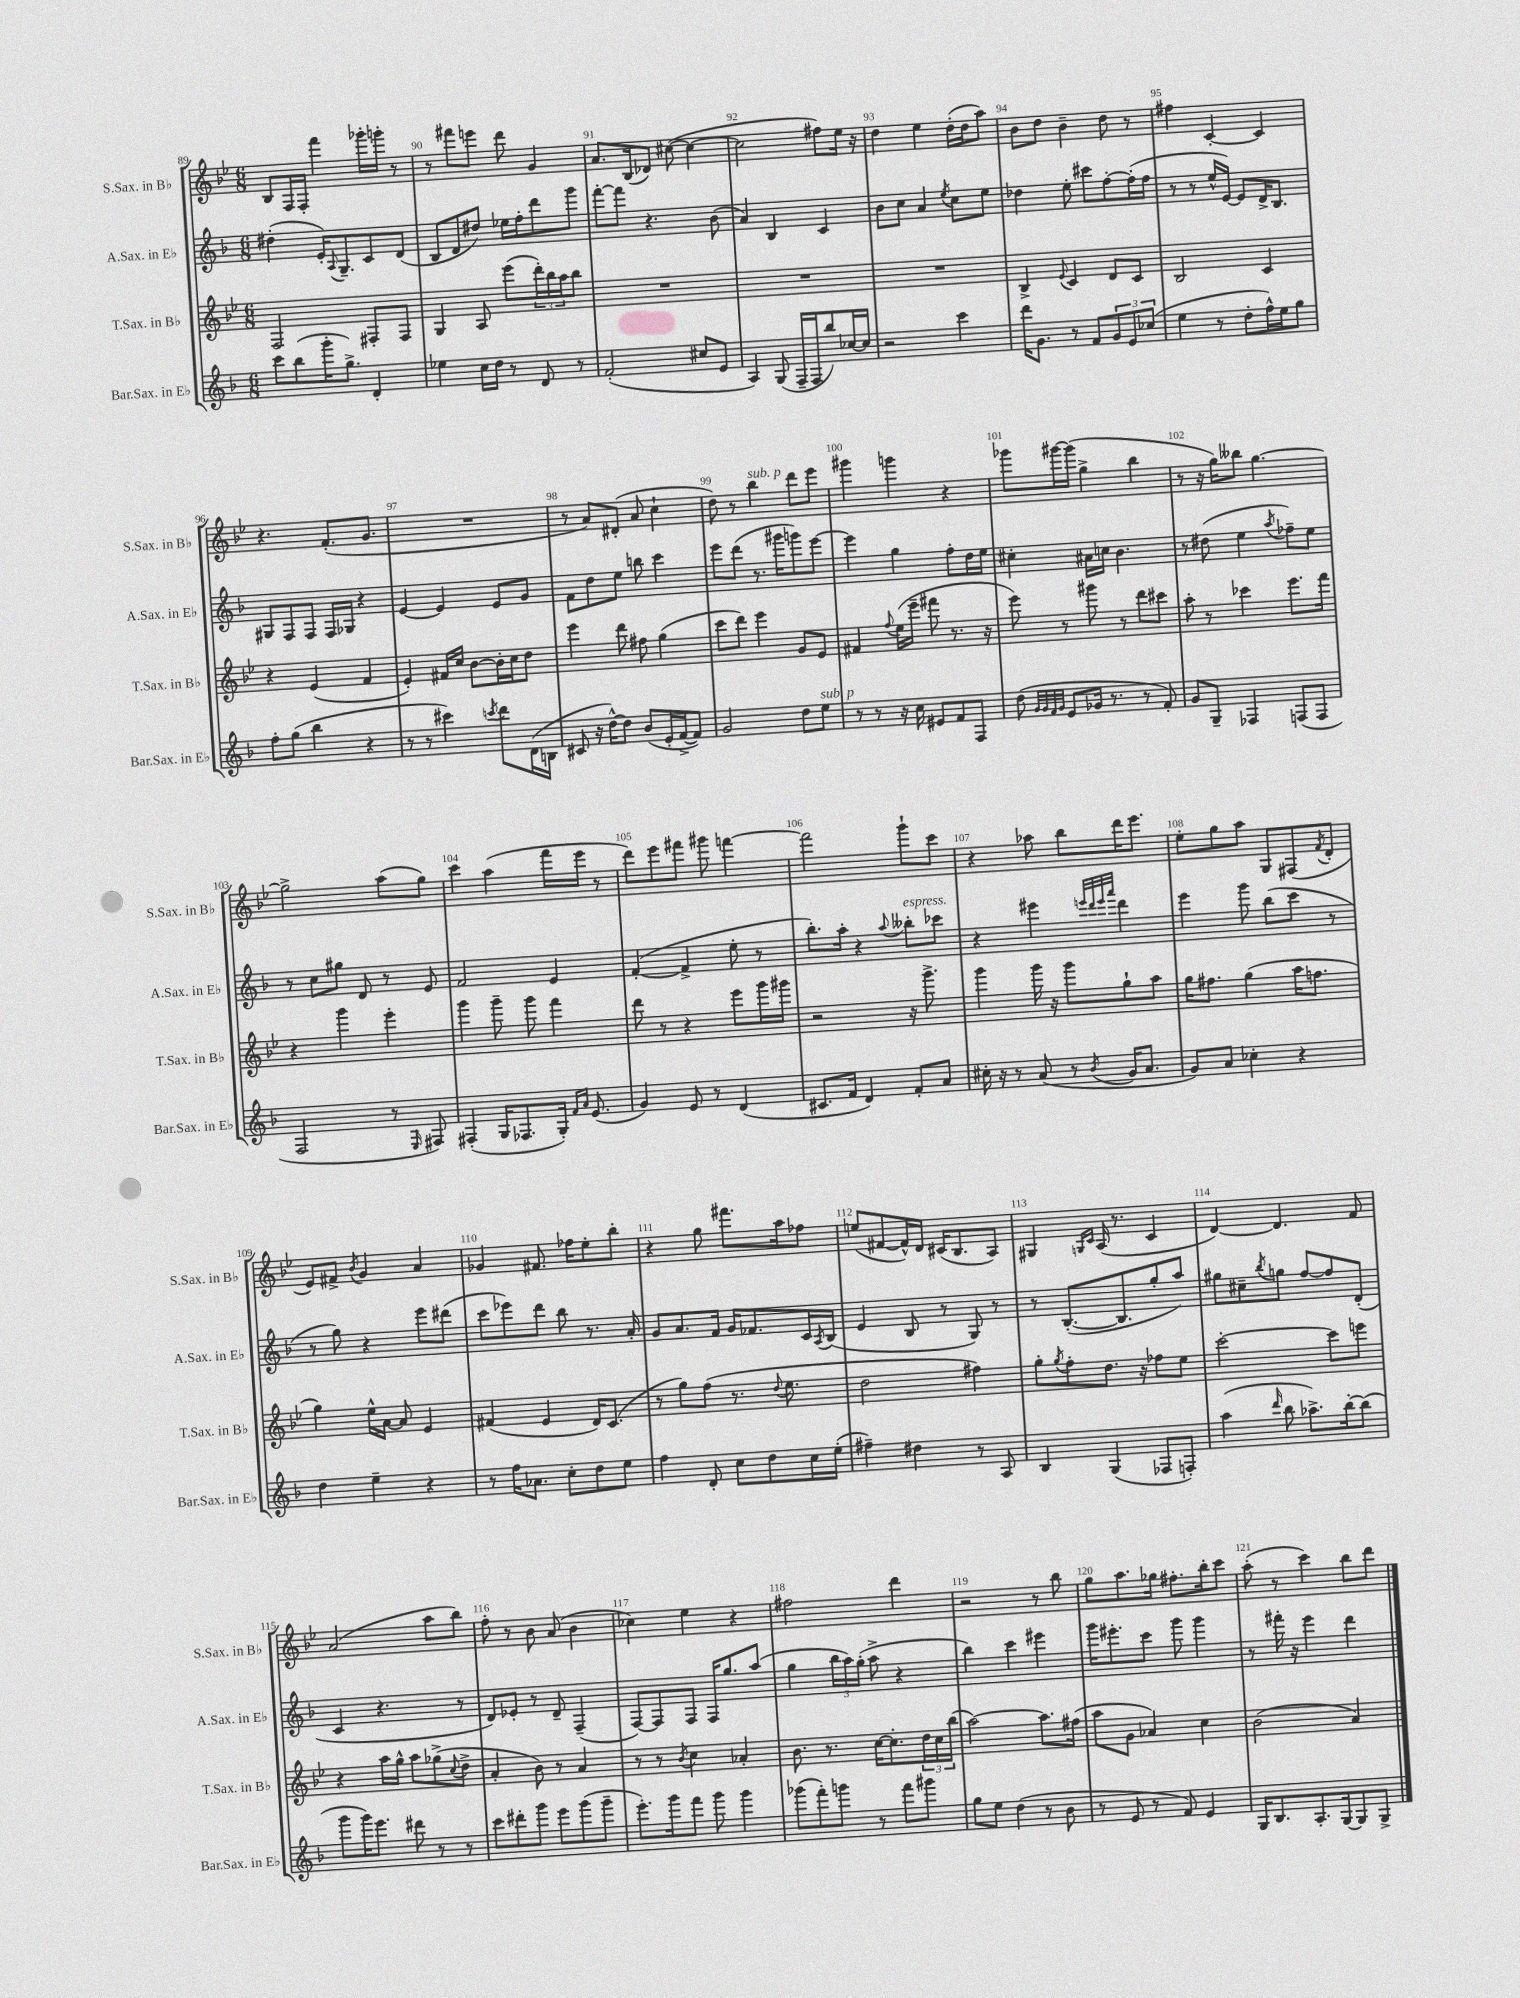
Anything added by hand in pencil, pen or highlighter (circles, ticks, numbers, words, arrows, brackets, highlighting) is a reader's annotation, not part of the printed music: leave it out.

**kern	**kern	**kern	**kern
*part4	*part3	*part2	*part1
*staff4	*staff3	*staff2	*staff1
*I"Bar.Sax. in E♭	*I"T.Sax. in B♭	*I"A.Sax. in E♭	*I"S.Sax. in B♭
*I'Bar.Sax. in E♭	*I'T.Sax. in B♭	*I'A.Sax. in E♭	*I'S.Sax. in B♭
*clefG2	*clefG2	*clefG2	*clefG2
*k[b-]	*k[b-e-]	*k[b-]	*k[b-e-]
*M6/8	*M6/8	*M6/8	*M6/8
=89	=89	=89	=89
8ccc\L	2F/	(4dd#X'\	8B-/L
(8bb-\	.	.	16F/L
.	.	.	16F'/JJ
16ggg'\K	.	16e'/KL)	4fff\
.	.	8qqA/	.
8.gg^\J)	.	8.G~/	.
4d'/	8F#X'/L	8c/	16ggg-X'\LL
.	.	.	16gggn'\JJ
.	8F#/J	(8d/J	8r
=90	=90	=90	=90
4ee-X\	4G/	8B-/L	8r
.	.	8d/	8fff#X\L
16cc\LL	8A/	8dd#X/J)	8eeen\J
16dd\JJ	.	.	.
8r	(8eee-\L	16ee-X\LL	8ddd\
.	.	16ff'\J	.
8d/	24ddd'\L)	8ddd\	4g/
.	24bb-\	.	.
.	24aa\J	.	.
8r	8bb-\J	8ggg\J	.
=91	=91	=91	=91
(2f'/	2.r	[8fff'\L	8.a/L
.	.	8fff\J]	.
.	.	.	(16B-/k
.	.	4.r	8d-X/J)
.	.	.	([8cc#X\
8cc#X/L	.	.	4cc#\_
8e/J	.	(8b-\	.
=92	=92	=92	=92
4A/)	2.r	4a/)	2cc#\]
(8G/	.	4B-/	.
16F~/LL	.	.	.
16F/J	.	.	.
8bb-/)	.	4c/	8ff#X\L)
[16cc-X/L	.	.	16ee-\Jk
16cc-/JJ]	.	.	16r
=93	=93	=93	=93
2r	2.r	8b-\L	4dd\
.	.	8cc\J	.
.	.	4a/	4ee-\
.	.	8qee/	.
4ccc\	.	8cc\L	(16dd'\LL
.	.	.	16dd\J
.	.	8ee\J	8aa\J)
=94	=94	=94	=94
16ddd\KL	4B-^/	4dd-X\	8b-\L
8.g\J	.	.	.
.	.	.	8dd\J
.	8qqe-/	.	.
8r	4c/	8ee'\	4b-~\
8f/L	.	8ccc#X\L	.
12g/	8d/L	[8ff'\	8dd\
12e/	.	.	.
.	8c/J	(16ff'\L]	8r
(12cc-X/J	.	.	.
.	.	16ff\JJ	.
=95	=95	=95	=95
4ee\	2B-/	8r	4ff#X\
.	.	8r	.
8r	.	16ee^^/LL	[4c'/
.	.	[16e/JJ)	.
8dd'\L	.	8e/L]	.
16ff^^\L)	4c/	16d^/K	4c/]
16ee\J	.	8.B-/J	.
8gg\J	.	.	.
!!LO:LB:g=z
=96	=96	=96	=96
8ff'\L	4r	8G#X/L	4.r
(8gg\J	.	8F/	.
4bb-\	(4e-/	8F/J	.
.	.	16F/LL	(8.f'/L
.	.	16G-X/JJ	.
4r	4f/	4r	.
.	.	.	8.g/J
=97	=97	=97	=97
8r	4e-'/)	[4e/	2.r
8r	.	.	.
4ccc#X\)	16f#X/LL	4e/]	.
.	16cc/JJ	.	.
.	[8b-\L	.	.
8qcccn/	.	.	.
8ddd\L	16b-'\L]	8e/L	.
.	16cc\J	.	.
(16d\L	8dd\J	8g/J	.
16Bn\JJ	.	.	.
=98	=98	=98	=98
8c#X/	4eee-\	8f\L	8r
16r	.	8dd\	8a/L)
[16dd^^\KL)	.	.	.
8dd\J]	8ddd\	8ee\J	(8d#X'/J
(8b-/L	8ff#X\	8bbn\	8a/
16e'/L	(4gg\	4ccc\	4cc`\
[16f^/J	.	.	.
8f/J])	.	.	.
=99	=99	=99	=99
2g/	8ccc\L	8eee\L	8dd\)
.	8ddd\J)	(8ddd\J	8r
!	!	!	!LO:TX:a:i:t=sub. p
.	4eee-\	8.r	4bb-\
.	.	16ggg#X\KL	.
8dd\L	8g/L	8gggn\)	8ddd\L
!LO:TX:a:i:t=sub. p	!	!	!
8ee\J	8e-/J	[8eee\J	8eee-\J
=100	=100	=100	=100
8r	4f#X/	4eee\]	4ggg#X\
8r	.	.	.
.	8qqff/	.	.
16r	(16ee-\LL	4gg\	4gggn\
16cc\	16eee-~\JJ	.	.
8e#X/L	8fff#X\	.	.
8f/	8.r	8ff'\L	4r
8F/J	.	16dd\L	.
.	16r	16ee\JJ	.
=101	=101	=101	=101
(8dd\	8eee-\)	4cc#X'\	8ggg-X\L
32qqg/LLL	.	.	.
32qqg/	.	.	.
32qqf/	.	.	.
32qqg/JJJ	.	.	.
8e/L	8r	.	[16ggg#X\L
.	.	.	(16ggg#\JJ]
16g-X/Jk	8ggg#X\	16a#X\LL	4gg^\
8.r	.	16ccn\JJ	.
.	8r	4.b-\	.
8r	8ddd\L	.	4bb-\
8f'/)	8ccc#X\J	.	.
=102	=102	=102	=102
8g/L	8aa'\	8r	8r
8G~/J	8r	(8dd#X\	16r
.	.	.	16gg\KL)
4F-X/	4ccc-X\	4ee\	8bb--X\J
.	.	.	[4.gg\
.	.	8qaa/	.
(8Fn/L	8.eee-\L	8ff-X~\L)	.
8F/J	.	8ee\J	.
.	16fff\Jk	.	.
!!LO:LB:g=z
=103	=103	=103	=103
2F/	4r	8r	2gg^\]
.	.	8cc\L	.
.	4ggg\	8gg#X\J	.
.	.	8d/	.
8r	4eee-'\	8r	(8aa\L
16qqE/	.	.	.
8F#X/)	.	8e/	8gg\J)
=104	=104	=104	=104
(4F#X'/	4ggg\	2f/	4ccc\
16G/KL	8ggg~\	.	(4aa\
8.F-X/	.	.	.
.	8ggg\	.	.
16G'/Jk)	4fff\	4e/	16fff\LL
16qqf/LL	.	.	.
16qqa/JJ	.	.	.
(8.e/	.	.	16eee-\JJ
.	.	.	8r
=105	=105	=105	=105
4g/)	8ddd\	([4f'/	8ddd\L)
.	8r	.	8eee-\
8e/	4r	4f^/]	8fff#X\J
8r	.	.	8ggg#X\
(4d/	8eee-\L	8ee'\	[4fffn\
.	16ggg\L	8r	.
.	16ggg#X\JJ	.	.
=106	=106	=106	=106
8.c#X/L	2r	8.bb-'\L)	2fff\]
16f/Jk	.	16aa'\Jk	.
4d/)	.	4r	.
.	.	8qqaa/	.
!	!	!LO:TX:a:i:t=espress.	!
8f'/L	16r	8bb--X'\L	8ggg`\L
.	8.ggg^\	.	.
8a/J	.	8ccc-X\J	8ccc\J
=107	=107	=107	=107
16cc#X'\	4ggg\	4r	4r
16r	.	.	.
8r	.	.	.
(8a/	16ggg\	4eee#X\	8aa-X\
.	16r	.	.
8r	8ggg\L	.	8bb-\L
.	.	32qqeeen/LLL	.
.	.	32qqddd/	.
.	.	32qqeee/	.
8qb-/	.	32qqaaa/JJJ	.
16g/KL	8gg`\	4ddd\	16ddd\K
8.a/J	.	.	8.eee-\J
.	8aa\J	.	.
=108	=108	=108	=108
8g/L)	16gg\KL	4eee\	8ee-'\L
.	8.ff#X\J	.	.
8a/J	.	.	8gg\
4cc-X'\	(4gg\	8ggg\	8aa\J
.	.	(8bb-\L	8G/L
4r	16aa\KL	8ccc\J	(8F#X/
.	8.ffn\J	.	.
.	.	.	8qf/
.	.	8r	8d'/J
!!LO:LB:g=z
=109	=109	=109	=109
4dd\	4gg\)	8r	8e-/L)
.	.	8gg\)	8f#X^/J
.	.	.	8qb-/
4ee~\	16ee-^^\LL	4r	4g/
.	[16a\JJ	.	.
.	8a/]	.	.
4r	4e-/	8eee\L	4a/
.	.	(8ddd#X\J	.
=110	=110	=110	=110
8r	(4f#X/	8ccc\L	4g-X/
16ff\KL	.	8eee-X\)	.
8.a-X\J	.	.	.
.	4e-/	8ddd\J	8.f#X/
8cc'\L	.	8bb-\	.
.	.	.	16ff-X\KL
8dd\	16d/KL)	8.r	8ee-'\
.	(8.c/J	.	.
8ee\J	.	.	8bb-'\J
.	.	16a'/	.
=111	=111	=111	=111
4ff\	8r	8g/L	4r
.	8gg\L)	8.a/	.
8d'/	(8ff\J	.	8gg\
.	.	16f/Jk	.
8cc\L	8.r	16g/KL	8.fff#X\L
.	.	8.f-X/	.
8dd\	.	.	.
.	8qqdd/	.	.
.	8.ee-\	.	16aa\k
16cc\L	.	16c/L	8ff-X\J
.	.	8qA/	.
(16ee'\JJ	.	(16B-/JJ	.
=112	=112	=112	=112
4ff#X~\)	2dd\	4e/	(8een/L
.	.	.	[8f#X/
4dd#X\	.	8B-/	16f#^^/L])
.	.	.	16d/JJ
.	.	8r	(16c#X/KL
.	.	.	8.B-/
8r	4ff#X\)	8G/)	.
8A/	.	8r	8A/J)
=113	=113	=113	=113
4B-/	8gg'\L	8r	4G#X/
.	8qgg/	.	.
.	8ff'\	([8.B-'/L	.
.	.	.	16qqGn/LL
.	.	.	16qqc/JJ
(4G/	8.dd\J	.	(16A/
.	.	8.B-/]	8.r
.	16r	.	.
8F-X/L	8ff-X\L	8gg'/	4c/
8Fn'/J)	8ee-\J	8aa/J)	.
=114	=114	=114	=114
(4aa\	[2ccc'\	8gg#X\L	[4d/)
.	.	8cc#X~\	.
16qqddd/	.	8qbb-/	.
8bb-\	.	8ggn\J	4.d/]
8.aa-X^\L)	.	[8ff/L	.
.	8ccc\L]	8ff/]	.
[16bb-'\k	.	.	.
(8bb-\J]	8eeen\J	(8d'/J	8f/
!!LO:LB:g=z
=115	=115	=115	=115
8ggg\L	4r	4c/	(2a/
16ggg\K)	.	.	.
8.eee\J	.	.	.
.	16aa\LL	4.r	.
.	16gg^^\JJ	.	.
8ddd#X\	8aa\L	.	.
8r	(8gg-X^\	.	8aa\L
.	8qqcc/	.	.
8r	8dd^\J	8r	8bb-\J)
=116	=116	=116	=116
8ccc\L	4a'/	8d/L)	8ff'\
8ddd#X'\	.	8e-X'/J	8r
8ggg\J	8b-\)	8r	8b-\
8eee\L	8r	8d~/	(8a/
(8ggg\	4a/	(4F~/	4b-\
8ggg~\J	.	.	.
=117	=117	=117	=117
8.eee'\L)	8r	[8F/L)	4cc-X\)
.	8r	8F/]	.
16ggg\k	.	.	.
.	8qb-/	.	.
8fff\J	4cc\	8F/J	4ee-\
8ggg\	.	16F/KL	.
.	.	8.gg/	.
4ggg\	4a-X'/	.	4r
.	.	(8aa/J	.
=118	=118	=118	=118
(8ggg-X\L	8.b-\	4gg\	2ff#X\
8fff'\)	.	.	.
.	8.r	.	.
8gggn\J	.	24bb-\LL	.
.	.	24aa\)	.
.	.	(24gg'\JJ	.
8r	[16cc\KL	8aa^\	.
.	8.cc'\]	.	.
8fff\L	.	4r	4ddd\
8ggg#X\J	24dd\L	.	.
.	24cc\	.	.
.	(24bb-\JJ	.	.
=119	=119	=119	=119
8gg\L	[2aa\)	4bb-\)	2r
8ee\J	.	.	.
(4dd\	.	4ccc\	.
8r	8.aa\L]	4eee#X\	8r
8b-\	.	.	8bb-\
.	(16ff#X\Jk	.	.
=120	=120	=120	=120
8r	8aa\L	16ggg\KL	8gg\L
.	.	8.eee#X'\	.
8e/	8g\J	.	8.aa\
8r	4a-X/)	8ccc\J	.
.	.	.	16gg-X\Jk
8f/)	.	8ggg\	8.ff#X'\L
4e/	4cc\	4ggg\	.
.	.	.	16bb-'\k
.	.	.	8ccc\J
=121	=121	=121	=121
16G/KL	(2b-\	8r	(8aa'\
8.B-/	.	.	.
.	.	16fff#X'\	8r
.	.	16r	.
8.A'/	.	4eee\	4ccc\)
[16G/k	.	.	.
8G/]	4a/)	4ddd\	8bb-\L
8G^/J	.	.	8ddd\J
==	==	==	==
*-	*-	*-	*-
